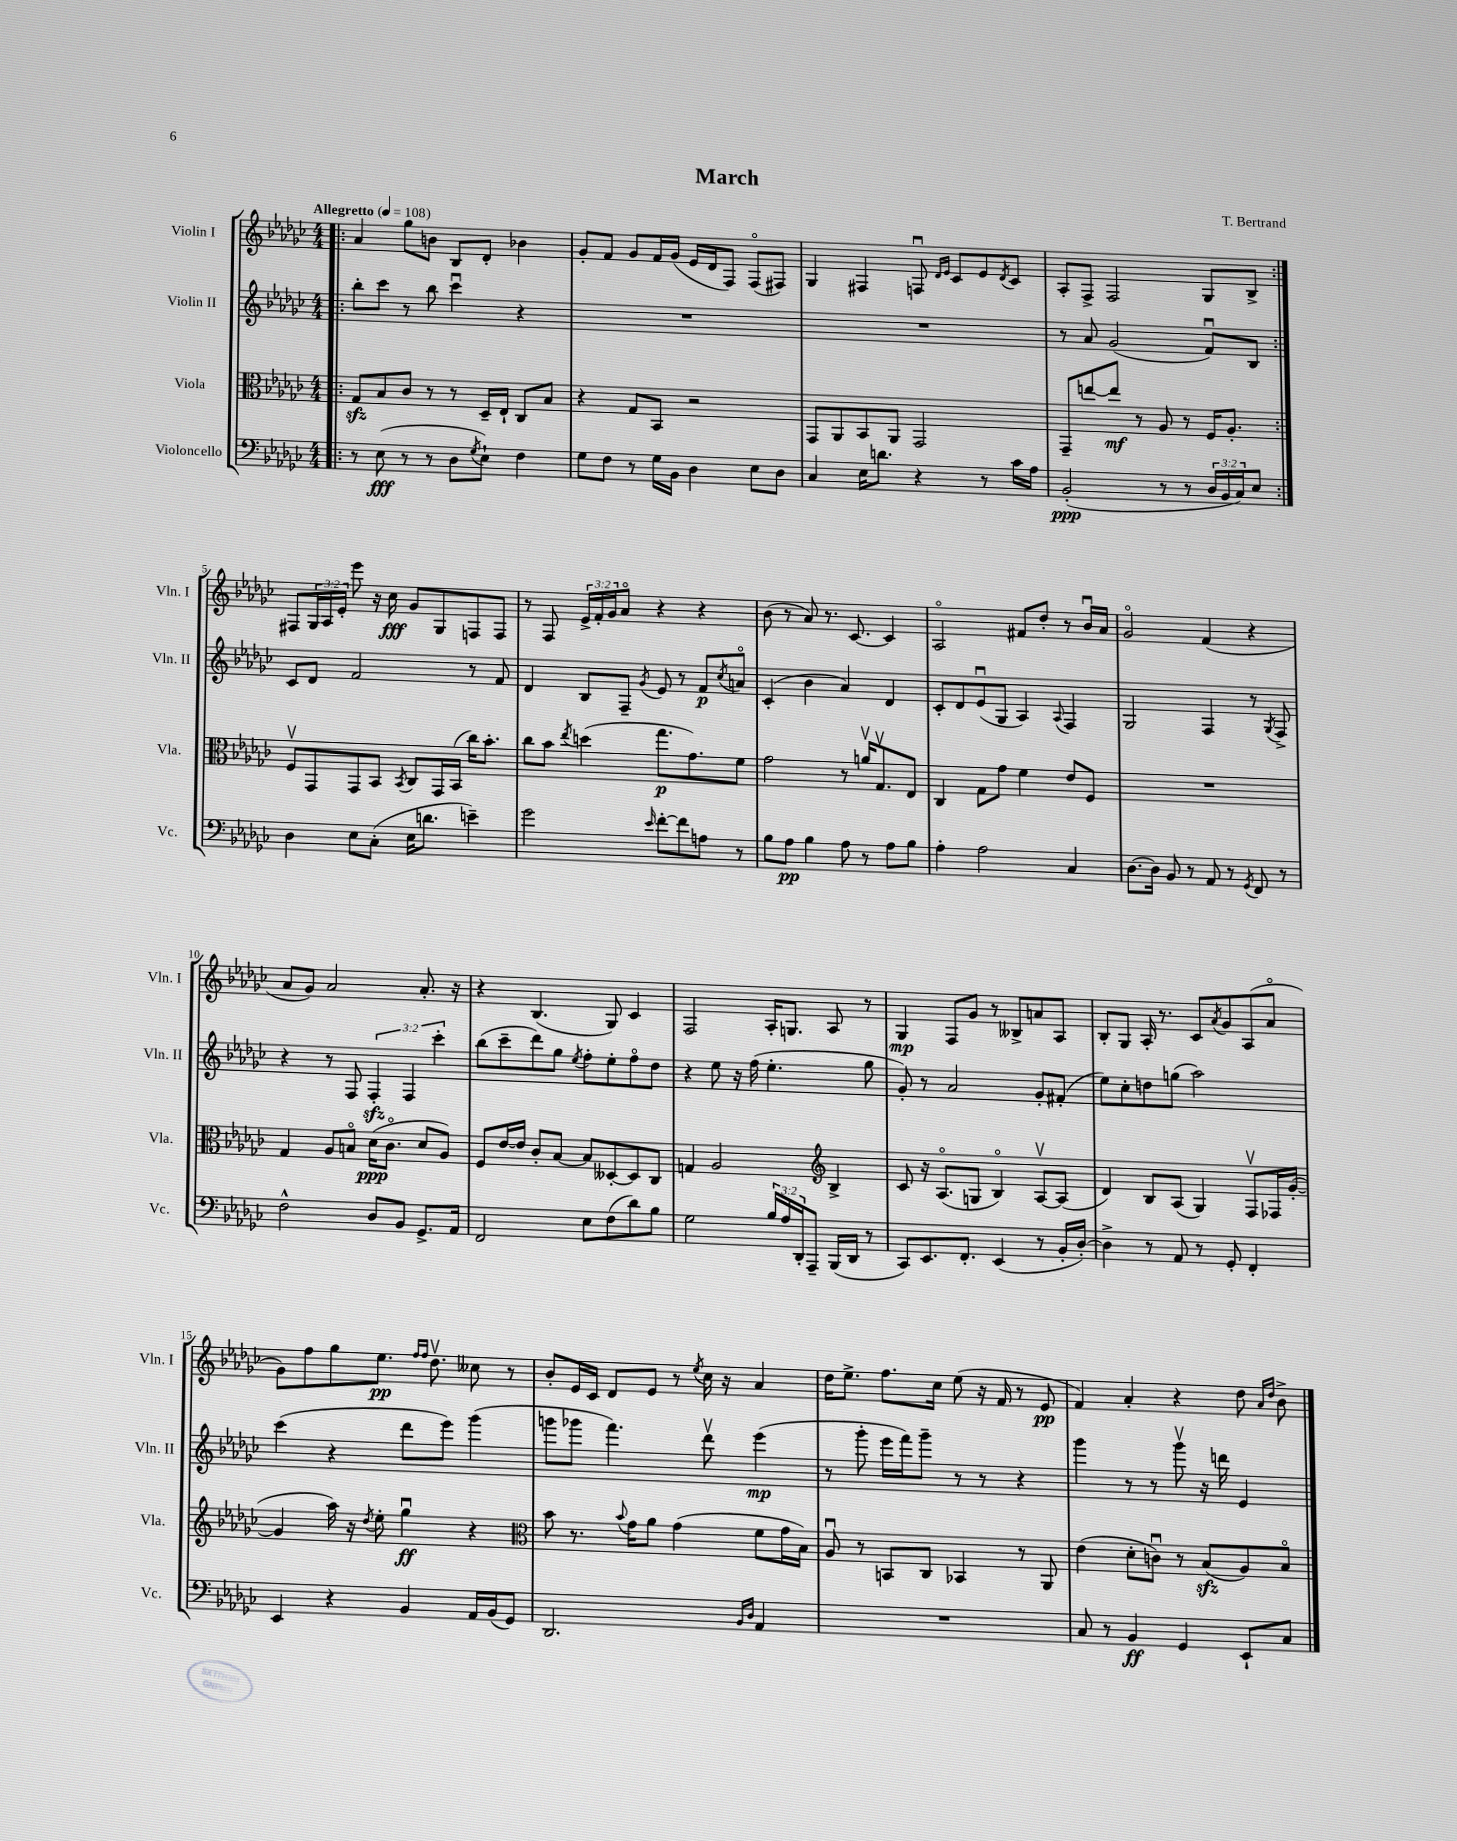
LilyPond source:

\header { title = "March" composer = "T. Bertrand" }
<<
\new StaffGroup <<
\new Staff = "s0" \with { instrumentName = "Violin I" shortInstrumentName = "Vln. I" } {
    \clef treble \key ges \major \numericTimeSignature \time 4/4 \override Staff.TupletNumber.text = #tuplet-number::calc-fraction-text \tempo "Allegretto" 4 = 108
    \repeat volta 2 { \bar ".|:" aes'4 ges''8 b'8 bes8 des'8-. bes'4 |
    ges'8-. f'8 ges'8 f'16 ges'16( ees'16 des'16 f8) f8\flageolet( fis8) |
    ges4 fis4 f8\downbow \grace { des'16 ees'16 } ces'8 ees'8 \acciaccatura { des'8 } ces'8 |
    aes8-. f8-> f2 ges8 bes8-> | }
    fis8 \tuplet 3/2 { ges16 aes16 ees'16-. } ees'''8 r16 ces''16\fff ges'8 ges8 f8 f8 |
    r8 f8 \tuplet 3/2 { ees'16-> f'16-. ges'16 } aes'8\flageolet r4 r4 |
    bes'8( r8 aes'8) r8. ces'8.~ ces'4 |
    aes2\flageolet fis'8 des''8-. r8 bes'16\downbow aes'16 |
    ges'2\flageolet f'4( r4 |
    aes'8 ges'8) aes'2 aes'8.-. r16 |
    r4 bes4.( ges8) ces'4 |
    f2 aes16-. g8. aes8 r8 |
    ges4\mp f8 ges'8 r8 beses8-> a'8 aes8 |
    bes8-. ges8 aes16-. r8. ces'8 \acciaccatura { aes'8 } ges'8 aes8( aes'8\flageolet |
    ges'8) f''8 ges''8 ees''8.\pp \grace { f''16 f''16 } des''8.\upbow ceses''8 r8 |
    bes'8-. ees'16 ces'16 des'8 ees'8 r8 \acciaccatura { ees''8 } ces''16 r16 aes'4 |
    des''16 ees''8.-> f''8. ces''16 ees''8( r16 f'16 r8 ees'8\pp |
    f'4) aes'4-. r4 des''8 \grace { aes'16 des''16 } bes'8-> \bar "|." |
}
\new Staff = "s1" \with { instrumentName = "Violin II" shortInstrumentName = "Vln. II" } {
    \clef treble \key ges \major \numericTimeSignature \time 4/4 \override Staff.TupletNumber.text = #tuplet-number::calc-fraction-text
    \repeat volta 2 { \bar ".|:" bes''8-. ces'''8 r8 bes''8 ces'''4\downbow r4 |
    R1 |
    R1 |
    r8 aes'8 ges'2( f'8\downbow) bes8 | }
    ces'8 des'8 f'2 r8 f'8 |
    des'4 bes8 f8-- \acciaccatura { ges'8 } ees'8 r8 f'8\p \acciaccatura { ces''8 } a'8\flageolet |
    ces'4-.( bes'4 aes'4) des'4 |
    ces'8-. des'8 ees'8\downbow( ges8 aes4) \appoggiatura { aes8 } f4 |
    ges2 f4 r8 \acciaccatura { ges8 } f8-> |
    r4 r8 f8 \tuplet 3/2 { f4-.\sfz f4 ces'''4-. } |
    bes''8( ces'''8-- des'''8) ges''8 \acciaccatura { ees''8 } f''8-. ees''8-. f''8\flageolet des''8 |
    r4 ees''8 r16 f''16( ees''4.-. ges''8 |
    ges'8-.) r8 aes'2 ges'8-. fis'8-.( |
    ees''8) ces''8-. d''8 g''8( aes''2) |
    ces'''4( r4 des'''8 ees'''8) ges'''4( |
    g'''8 ges'''8 f'''4.) des'''8\upbow ees'''4\mp( |
    r8 ges'''8-. ees'''16 f'''16) ges'''8-- r8 r8 r4 |
    ges'''4 r8 r8 ges'''8\upbow r16 d'''16 ees'4 \bar "|." |
}
\new Staff = "s2" \with { instrumentName = "Viola" shortInstrumentName = "Vla." } {
    \clef alto \key ges \major \numericTimeSignature \time 4/4
    \repeat volta 2 { \bar ".|:" ges8\sfz bes8 ces'8 r8 r8 des16-- ees16-! ces8 bes8 |
    r4 ges8 bes,8 r2 |
    ges,8 aes,8 bes,8 aes,8 ges,2 |
    ges,8-- e''8~ e''8\mf r8 aes8 r8 f16 aes8.-. | }
    f8\upbow ges,8 ges,8 bes,8 \acciaccatura { bes,8 } ces8 ges,16 bes,16( ces''16) bes'8.-. |
    ces''8 bes'8 \acciaccatura { ees''8 } d''4( ges''8.\p ges'8.) f'8 |
    ges'2 r8 a'16\upbow ges8.\upbow ees8 |
    ces4 ges8 ges'8 f'4 ees'8 f8 |
    R1 |
    ges4 aes8 b8\flageolet des'16\ppp( ces'8.\flageolet des'8 aes8) |
    f8 ees'16~ ees'16 ces'8-. bes8~ bes8 deses8~-. deses8 ces8 |
    g4 aes2 \clef treble bes4-> |
    ces'8 r16 aes8.\flageolet( g8 bes4\flageolet) aes8~\upbow aes8( |
    des'4) bes8 aes8( ges4) f8\upbow fes16 ges'16~-.( |
    ges'4 aes''16) r16 \acciaccatura { des''8 } ees''8-. ges''4\downbow\ff r4 |
    \clef alto bes'8 r8. \appoggiatura { bes'8 } ges'16 aes'8 ges'4( f'8 ges'16 bes16) |
    aes8\downbow r8 b,8 ces8 bes,4 r8 aes,8 |
    ees'4( des'8-. c'8\downbow) r8 bes8\sfz( aes8) bes8\flageolet \bar "|." |
}
\new Staff = "s3" \with { instrumentName = "Violoncello" shortInstrumentName = "Vc." } {
    \clef bass \key ges \major \numericTimeSignature \time 4/4 \override Staff.TupletNumber.text = #tuplet-number::calc-fraction-text
    \repeat volta 2 { \bar ".|:" r8 ees8\fff( r8 r8 des8 \acciaccatura { ges8 } ees8-!) f4 |
    ges8 f8 r8 ges16 bes,16 des4 ees8 des8 |
    ces4 ees16 d'8. r4 r8 ces'16 aes16 |
    bes,2-.\ppp( r8 r8 \tuplet 3/2 { des16 bes,16 ces16) } ees8 | }
    des4 ees8 ces8-.( ees16 d'8. e'4--) |
    ges'2 \grace { ees'16 } f'8~-. f'8 a8 r8 |
    bes8 aes8\pp bes4 aes8 r8 aes8 bes8 |
    aes4-. aes2 ces4 |
    des8.~ des16 bes,8 r8 aes,8 r8 \acciaccatura { ges,8 } f,8 r8 |
    f2-^ des8 bes,8 ges,8.-> aes,16 |
    f,2 ees8 f8( des'8) bes8 |
    ges2 \tuplet 3/2 { bes16 aes16 des,16-. } aes,,8-- bes,,16( des,16 r8 |
    ces,8) ees,8. f,8.-. ees,4( r8 bes,16-. des16~-.) |
    des4-> r8 aes,8 r8 ges,8-. f,4-. |
    ees,4 r4 bes,4 aes,16 bes,16( ges,8) |
    des,2. \grace { bes,16 des16 } aes,4 |
    R1 |
    ces8 r8 bes,4\ff ges,4 ees,8-! ces8 \bar "|." |
}
>>
>>
